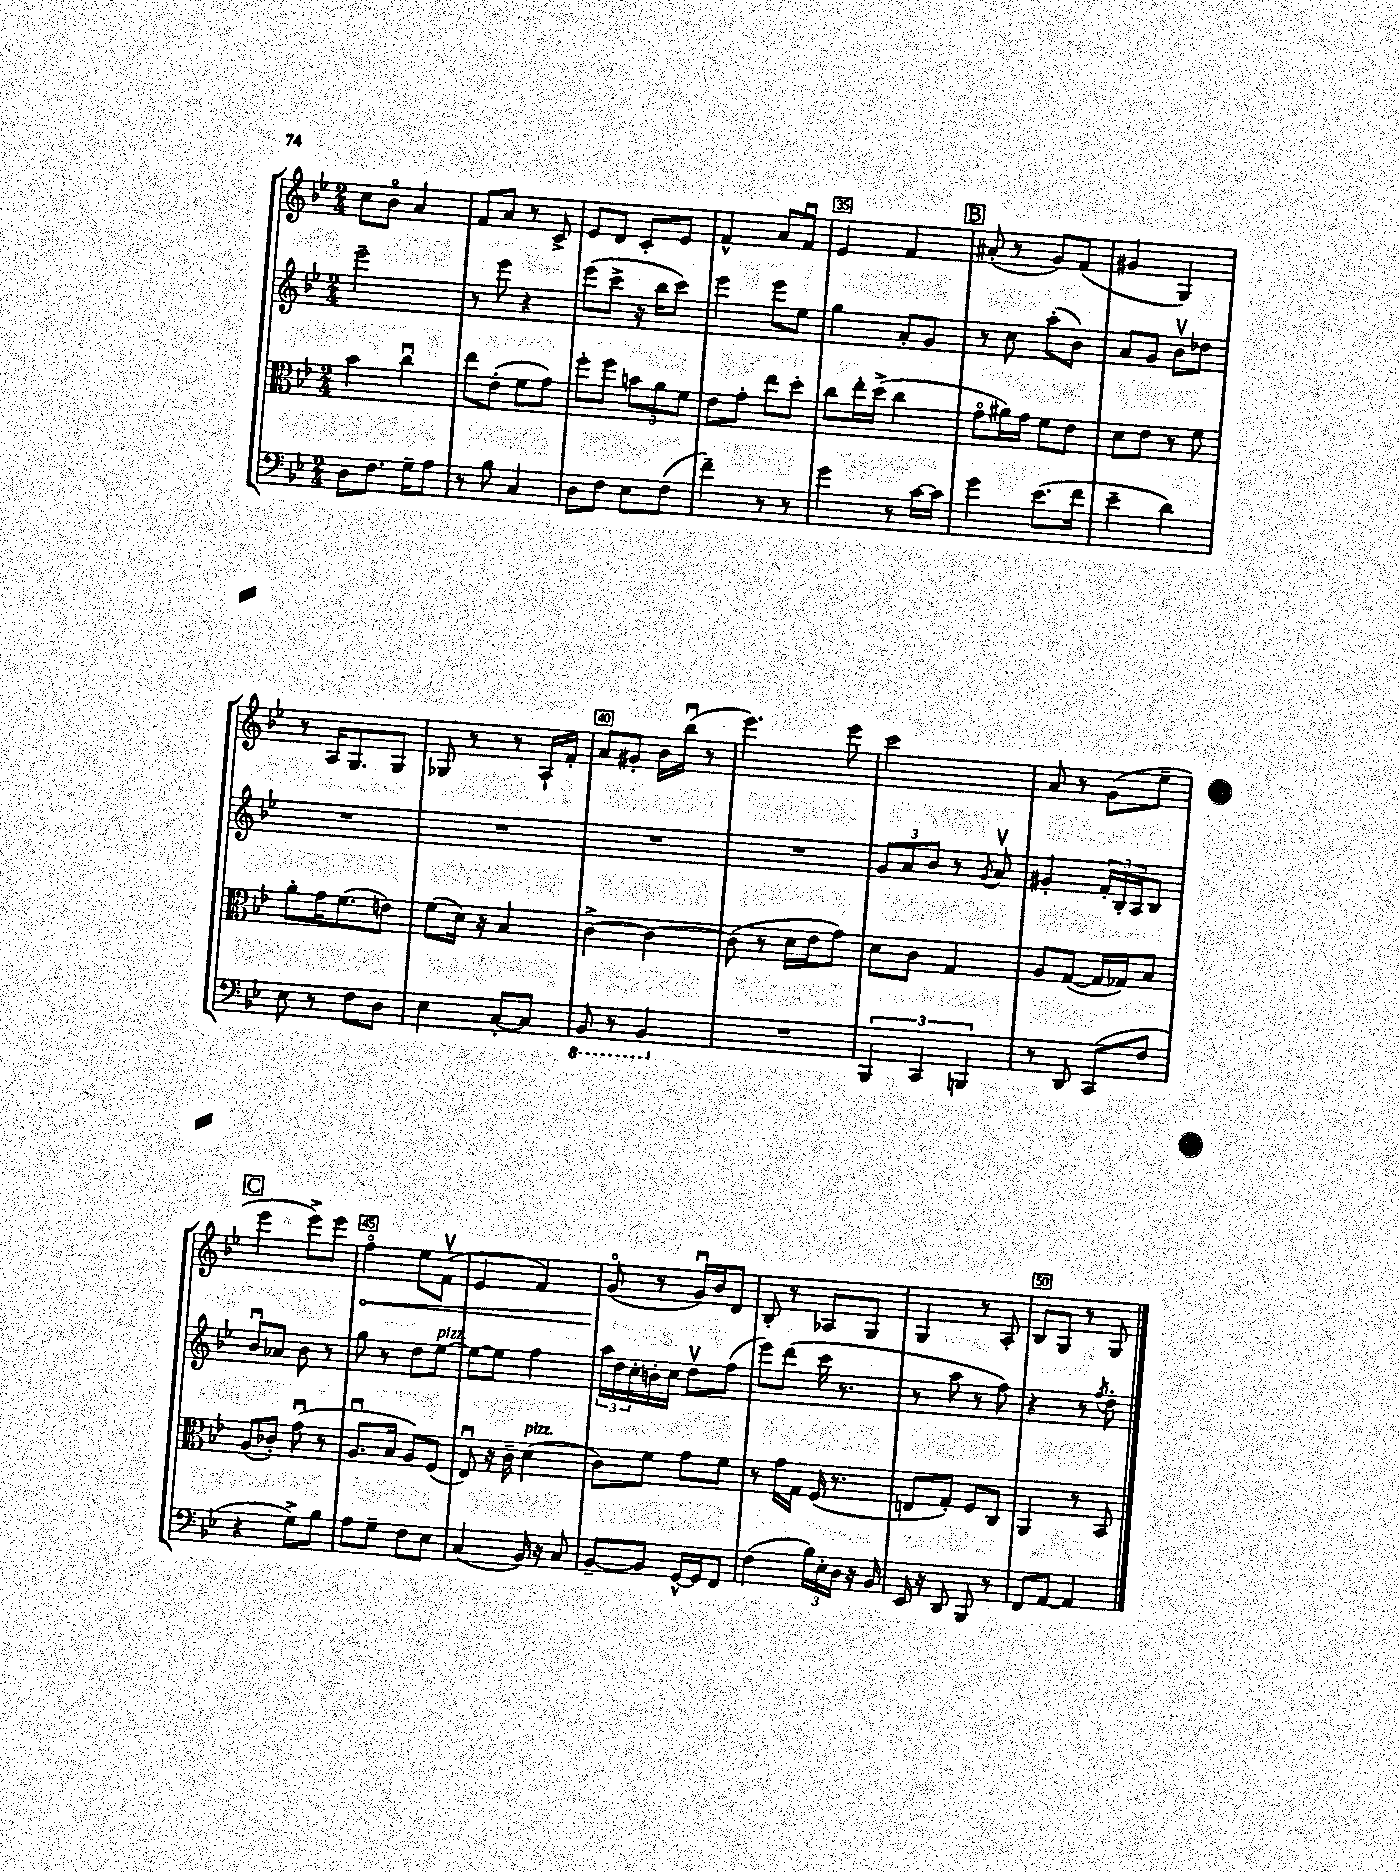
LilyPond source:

<<
\new StaffGroup <<
\new Staff = "s0" {
    \clef treble \key bes \major \numericTimeSignature \time 2/4
    c''8 bes'8\flageolet a'4 |
    f'8 a'8 r8 c'8-> |
    ees'8 d'8 c'8-. ees'8 |
    f'4-^ a'8 f'8\downbow |
    ees'4 f'4 |
    \mark \markup { \box "B" } ais'8-.( r8 g'8) f'8( |
    gis'4 g4) |
    r8 a16 g8. g8 |
    ges8 r8 r8 a16-! f'16-. |
    a'8 gis'8-. bes'16 bes''16\downbow( r8 |
    ees'''4.) ees'''8 |
    c'''2 |
    a'8 r8 g'8( ees''8-- |
    \mark \markup { \box "C" } ees'''4 ees'''8->) ees'''8 |
    \once \override Hairpin.circled-tip = ##t f''4\flageolet\< ees''8 f'8\upbow( |
    ees'4 f'4) |
    g'8\flageolet\!( r8 g'16\downbow) bes'16 d'8 |
    bes8-. r8 aes8 g8 |
    g4 r8 a8-. |
    bes8 g8 r8 g8 \bar "|." |
}
\new Staff = "s1" {
    \clef treble \key bes \major \numericTimeSignature \time 2/4
    ees'''2-- |
    r8 ees'''8 r4 |
    ees'''8( c'''8-> r16 bes''16 c'''8) |
    ees'''4 ees'''8 ees''8 |
    g''4 a'8-. g'8 |
    \mark \markup { \box "B" } r8 c''8 a''8-.( bes'8) |
    a'8 g'8 bes'8\upbow des''8 |
    R2 |
    R2 |
    R2 |
    R2 |
    \tuplet 3/2 { g'8 a'8 bes'8 } r8 \acciaccatura { g'8 } a'8\upbow |
    gis'4-. \tuplet 3/2 { f'16-. bes16-. a16 } bes8 |
    \mark \markup { \box "C" } bes'8\downbow aes'8 bes'8 r8 |
    g''8 r8 d''8 ees''8~^\markup { \italic "pizz." } |
    ees''8~ ees''8 f''4 |
    \tuplet 3/2 { a''16 d''16 c''16-. } b'16-. c''16 d''8\upbow f''8( |
    ees'''8) d'''8( c'''16 r8. |
    r8 a''8 r8 f''8) |
    r4 r8 \acciaccatura { f''8 } d''8-. \bar "|." |
}
\new Staff = "s2" {
    \clef alto \key bes \major \numericTimeSignature \time 2/4
    bes'4 c''4\downbow |
    ees''8 ees'8-.( f'8 g'8) |
    f''8-. f''8 \tuplet 3/2 { b'8 a'8 f'8 } |
    ees'8 g'8-. ees''8 d''8-. |
    c''8 ees''16-. d''16->( c''4 |
    \mark \markup { \box "B" } g'8\flageolet ais'16) g'16 f'8 ees'8 |
    d'8 ees'8 r8 f'8 |
    a'8-. g'16 f'8.( e'8) |
    f'8( d'16) r16 bes4 |
    c'4~-> c'4~ |
    c'8( r8 d'16 ees'16 g'8) |
    d'8 c'8 g4 |
    a8 g8~( g16 ges16) bes8 |
    \mark \markup { \box "C" } a8( ces'8-.) g'8\downbow( r8 |
    a8.\downbow bes16 a8) f8( |
    ees8\downbow) r16 c'16-- d'4^\markup { \italic "pizz." }( |
    c'8) f'8 g'8 f'8 |
    r8 g'16 g16 f16( r8. |
    e8 g8-.) f8 c8 |
    a,4 r8 bes,8 \bar "|." |
}
\new Staff = "s3" {
    \clef bass \key bes \major \numericTimeSignature \time 2/4
    d8 f8. g16-- a8 |
    r8 bes8 c4 |
    d8 f8 ees8 f8( |
    f'4--) r8 r8 |
    g'4 r8 c'16~ c'16 |
    \mark \markup { \box "B" } g'4 ees'8.( f'16 |
    ees'4-- d'4) |
    ees8 r8 f8 d8 |
    ees4 c8~-. c8 |
    \ottava #-1 bes,,8 r8 bes,,4 \ottava #0 |
    R2 |
    \tuplet 3/2 { bes,,4 c,4 b,,4 } |
    r8 d,8 c,8( f8 |
    \mark \markup { \box "C" } r4 g8->) bes8 |
    a8 g8-- f8 ees8 |
    c4( bes,16) r16 c8 |
    bes,8~-- bes,8 g,16~-^ g,16 f,8 |
    f4( \tuplet 3/2 { bes16) ees16-. d16 } r16 bes,16 |
    ees,16 r16 d,8 bes,,8 r8 |
    f,8 a,8~ a,4 \bar "|." |
}
>>
>>
\layout { \context { \Score currentBarNumber = #31 \override BarNumber.break-visibility = ##(#f #t #t) barNumberVisibility = #(every-nth-bar-number-visible 5) \override BarNumber.stencil = #(make-stencil-boxer 0.1 0.3 ly:text-interface::print) } }
